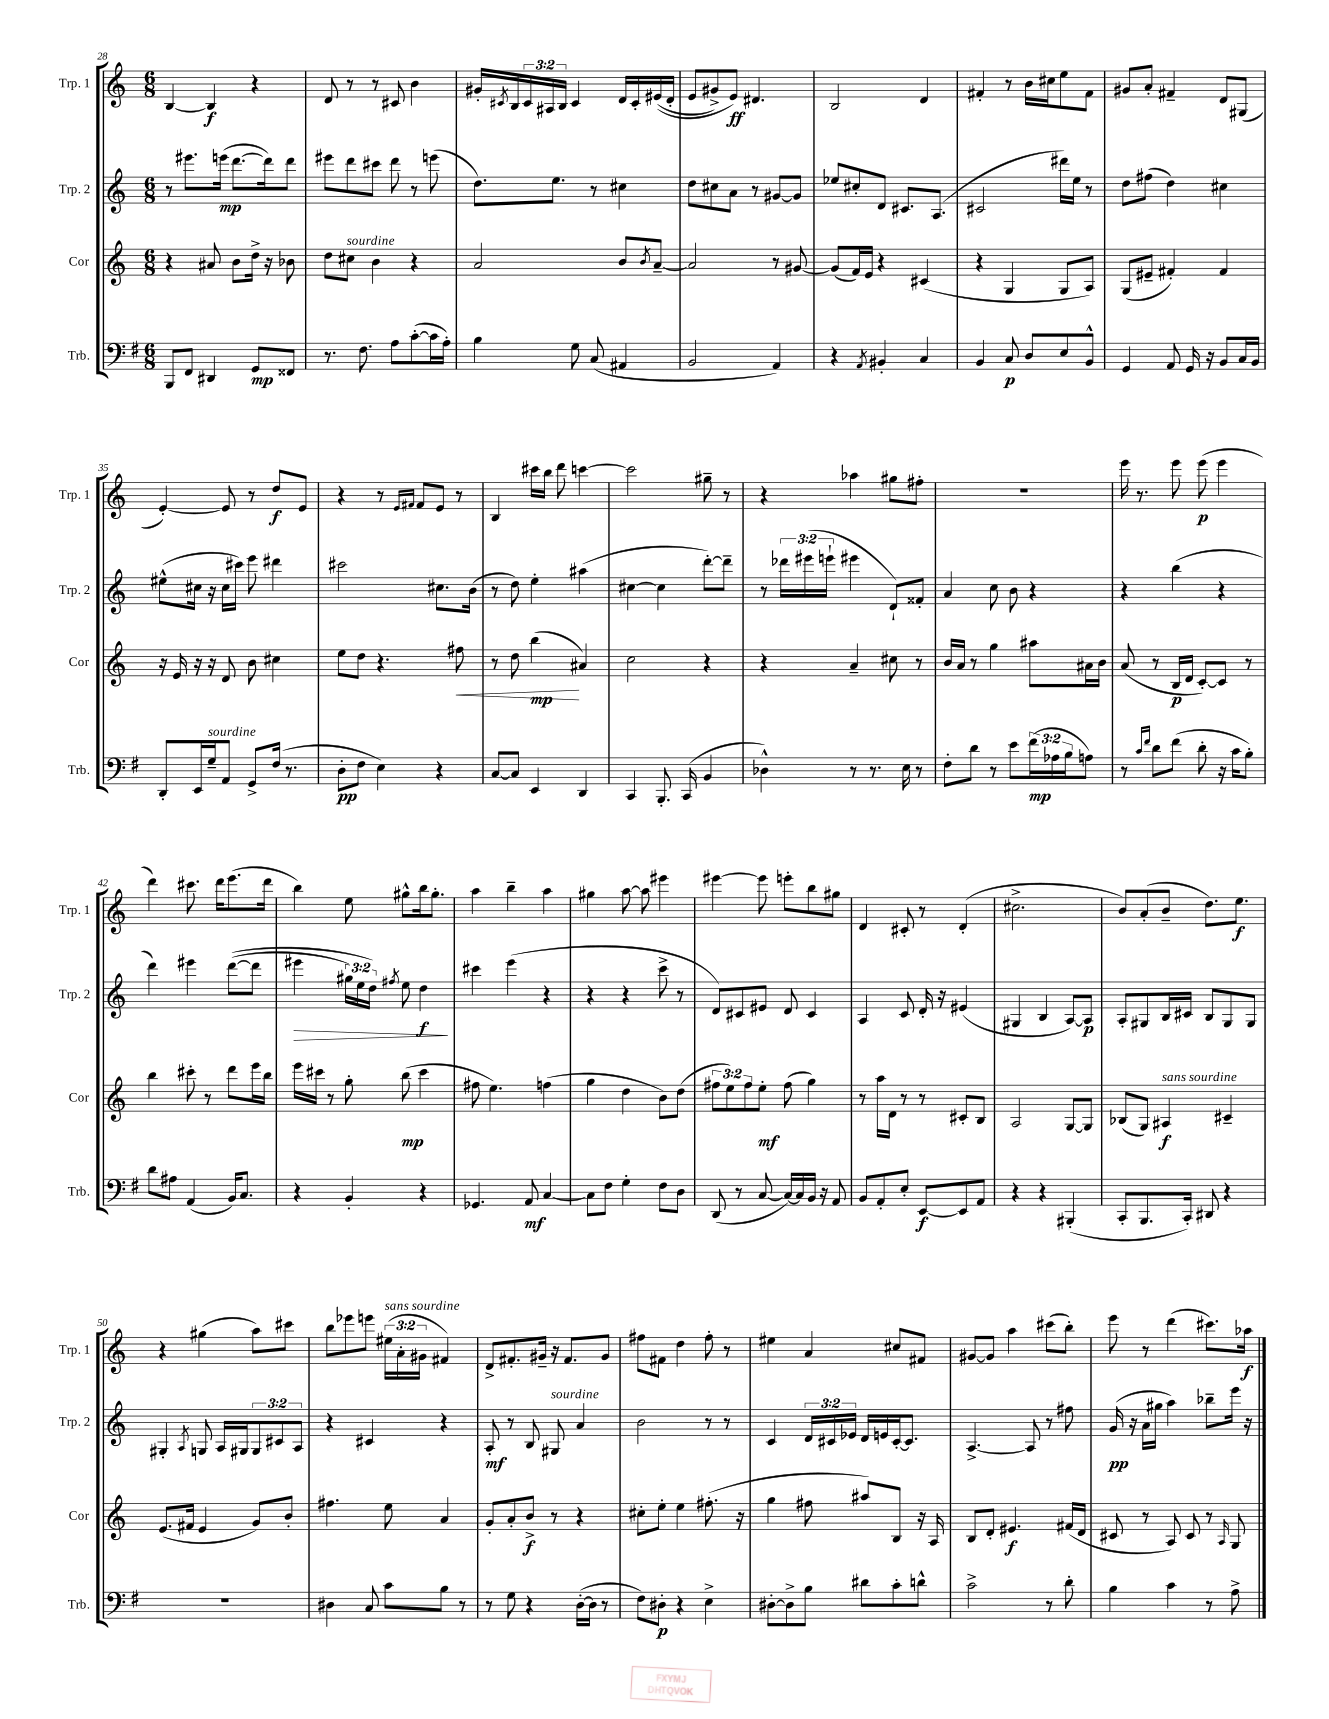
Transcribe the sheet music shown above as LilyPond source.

<<
\new StaffGroup <<
\new Staff = "s0" \with { instrumentName = "Trp. 1" shortInstrumentName = "Trp. 1" } {
    \clef treble \key c \major \numericTimeSignature \time 6/8 \override Staff.TupletNumber.text = #tuplet-number::calc-fraction-text
    b4~ b4\f r4 |
    d'8 r8 r8 cis'8 b'4 |
    gis'16-. \acciaccatura { cis'8 } b16 \tuplet 3/2 { cis'16 ais16 b16 } cis'4 d'16 cis'16-. eis'16(\( d'16-. |
    e'8 gis'8->) e'8\ff\) dis'4. |
    b2 d'4 |
    fis'4-. r8 b'16 cis''16 e''8 fis'8 |
    gis'8 a'8-. fis'4-- d'8 gis8( |
    e'4~-.) e'8 r8 d''8\f e'8 |
    r4 r8 \grace { e'16 fis'16 } fis'8 e'8 r8 |
    b4 cis'''16 b''16 d'''8 c'''4~ |
    c'''2 gis''8-- r8 |
    r4 aes''4 gis''8 fis''8-. |
    R2. |
    e'''16 r8. e'''8 e'''8\p( e'''4 |
    d'''4) cis'''8. d'''16 e'''8.( d'''16 |
    b''4) e''8 gis''8-^ b''16 gis''8.-. |
    a''4 b''4-- a''4 |
    gis''4 a''8~ a''8 eis'''4 |
    eis'''4~ eis'''8 e'''8-. b''8 gis''8 |
    d'4 cis'8-. r8 d'4-.( |
    cis''2.-> |
    b'8) a'8-.( b'8-- d''8.) e''8.\f |
    r4 gis''4( a''8) cis'''8 |
    b''8 ees'''8 e'''8 \tuplet 3/2 { eis''16^\markup { \italic "sans sourdine" }( a'16-. gis'16 } fis'4) |
    d'8-> fis'8.-. gis'16-- r16 fis'8. gis'8 |
    fis''8 fis'8 d''4 fis''8-. r8 |
    eis''4 a'4 cis''8 fis'8 |
    gis'8~ gis'8 a''4 cis'''8( b''8-.) |
    e'''8 r8 d'''4( cis'''8.) aes''16\f \bar "|." |
}
\new Staff = "s1" \with { instrumentName = "Trp. 2" shortInstrumentName = "Trp. 2" } {
    \clef treble \key c \major \numericTimeSignature \time 6/8 \override Staff.TupletNumber.text = #tuplet-number::calc-fraction-text
    r8 eis'''8. e'''16\mp( d'''8.~ d'''16) d'''8 |
    eis'''8 d'''8 cis'''8 d'''8 r8 e'''8( |
    d''8.) e''8. r8 cis''4 |
    d''8 cis''8 a'8 r8 gis'8~ gis'8 |
    ees''8 cis''8-. d'8 cis'8. a8.( |
    cis'2 dis'''16) e''16 r8 |
    d''8 fis''8( d''4) cis''4 |
    eis''8-^( cis''16 r16 cis''16 cis'''16) e'''8 dis'''4 |
    cis'''2 cis''8. b'16( |
    r8 d''8) e''4-. ais''4( |
    cis''4~ cis''4 d'''8~-.) d'''8-- |
    r8 \tuplet 3/2 { des'''16 eis'''16( e'''16-! } eis'''4 d'8-!) fisis'8-. |
    a'4 c''8 b'8 r4 |
    r4 b''4( r4 |
    d'''4) eis'''4 d'''8~(\( d'''8 |
    eis'''4\> \tuplet 3/2 { gis''16) e''16 d''16\) } \acciaccatura { fis''8 } e''8 d''4\f\! |
    cis'''4 e'''4( r4 |
    r4 r4 c'''8-> r8 |
    d'8) cis'8 eis'8 d'8 cis'4 |
    a4 c'8 d'16-. r16 eis'4( |
    gis4 b4 a8~) a8\p |
    a8-. gis8 b16 cis'16 b8 gis8 gis8 |
    gis4-. \acciaccatura { a8 } g8 a16 gis16 \tuplet 3/2 { gis8 cis'8 a8 } |
    r4 cis'4 r4 |
    a8-.\mf r8 b8 gis8^\markup { \italic "sourdine" } a'4 |
    b'2 r8 r8 |
    c'4 \tuplet 3/2 { d'16 cis'16 ees'16 } d'16 e'16 cis'16~-. cis'8. |
    a4.~-> a8 r8 fis''8 |
    g'16\pp( r16 a'16 gis''16 a''4) bes''8-- e'''16 r16 \bar "|." |
}
\new Staff = "s2" \with { instrumentName = "Cor" shortInstrumentName = "Cor" } {
    \clef treble \key c \major \numericTimeSignature \time 6/8 \override Staff.TupletNumber.text = #tuplet-number::calc-fraction-text
    r4 ais'8 b'8 d''16-> r16 bes'8 |
    d''8 cis''8^\markup { \italic "sourdine" } b'4 r4 |
    a'2 b'8 \acciaccatura { b'8 } a'8~-- |
    a'2 r8 gis'8~ |
    gis'8( f'16) e'16 r4 cis'4( |
    r4 g4 g8 a8) |
    g8( eis'8-- fis'4-.) fis'4 |
    r16 e'16 r16 r16 d'8 b'8 cis''4 |
    e''8 d''8 r4. fis''8\< |
    r8 d''8 b''4\mp\!( ais'4) |
    c''2 r4 |
    r4 a'4-- cis''8 r8 |
    b'16 a'16 r8 g''4 ais''8 ais'16 b'16 |
    a'8( r8 b16\p d'16 c'8~-.) c'8 r8 |
    b''4 cis'''8-. r8 d'''8 e'''16 b''16 |
    e'''16 cis'''16 r8 g''8-. b''8\mp( cis'''4 |
    fis''8 e''4.) f''4( |
    g''4 d''4 b'8) d''8( |
    \tuplet 3/2 { fis''8 e''8) fis''8 } e''8-.\mf fis''8( g''4) |
    r8 a''16 d'16 r8 r8 cis'8-. b8 |
    a2 g8~ g8 |
    bes8( g8) ais4\f^\markup { \italic "sans sourdine" } cis'4-- |
    e'8.( fis'16 e'4 g'8) b'8-. |
    fis''4. e''8 a'4 |
    g'8-. a'8-. b'8->\f r8 r4 |
    cis''8-. e''8-. e''4 fis''8.-.( r16 |
    g''4 fis''8 ais''8) b8 r16 a16 |
    b8 d'8-. eis'4.\f fis'16( d'16 |
    cis'8 r8 a8) cis'8 r8 \grace { a16 } g8 \bar "|." |
}
\new Staff = "s3" \with { instrumentName = "Trb." shortInstrumentName = "Trb." } {
    \clef bass \key g \major \numericTimeSignature \time 6/8 \override Staff.TupletNumber.text = #tuplet-number::calc-fraction-text
    b,,8 fis,8 dis,4 g,8\mp fisis,8 |
    r8. fis8. a8 c'8~-.( c'16 a16-.) |
    b4 g8 c8( ais,4 |
    b,2 a,4) |
    r4 \acciaccatura { a,8 } bis,4-. c4 |
    b,4 c8\p d8 e8 b,8-^ |
    g,4 a,8 g,16 r16 b,8 c16 b,16 |
    d,8-. e,16 g16--^\markup { \italic "sourdine" } a,8 g,8-> fis16( r8. |
    d8-.\pp fis8 e4) r4 |
    c8~ c8 e,4 d,4 |
    c,4 b,,8.-. c,16( b,4 |
    des4-^) r8 r8. e16 r8 |
    fis8-. d'8 r8 e'8 \tuplet 3/2 { fis'16\mp( aes16 b16 } a8) |
    r8 \grace { c'16 fis'16 } d'8 fis'8( d'8-. r16 c'16 b8-.) |
    d'8 ais8 a,4( b,16) c8. |
    r4 b,4-. r4 |
    ges,4. a,8\mf c4~ |
    c8 fis8 g4-. fis8 d8 |
    d,8( r8 c8~ c16~) c16 b,16 r16 a,8 |
    b,8 a,8-. e8-. e,8~\f e,8 a,8 |
    r4 r4 bis,,4-.( |
    c,8-. b,,8. c,16-.) dis,8 r4 |
    R2. |
    dis4 c8 c'8 b8 r8 |
    r8 g8 r4 d16~-.( d16 r8 |
    fis8) dis8-.\p r4 e4-> |
    dis8~-. dis8-> b8 dis'8 c'8-. d'8-^ |
    c'2-> r8 d'8-. |
    b4 c'4 r8 a8-> \bar "|." |
}
>>
>>
\layout { \context { \Score currentBarNumber = #28 } }
